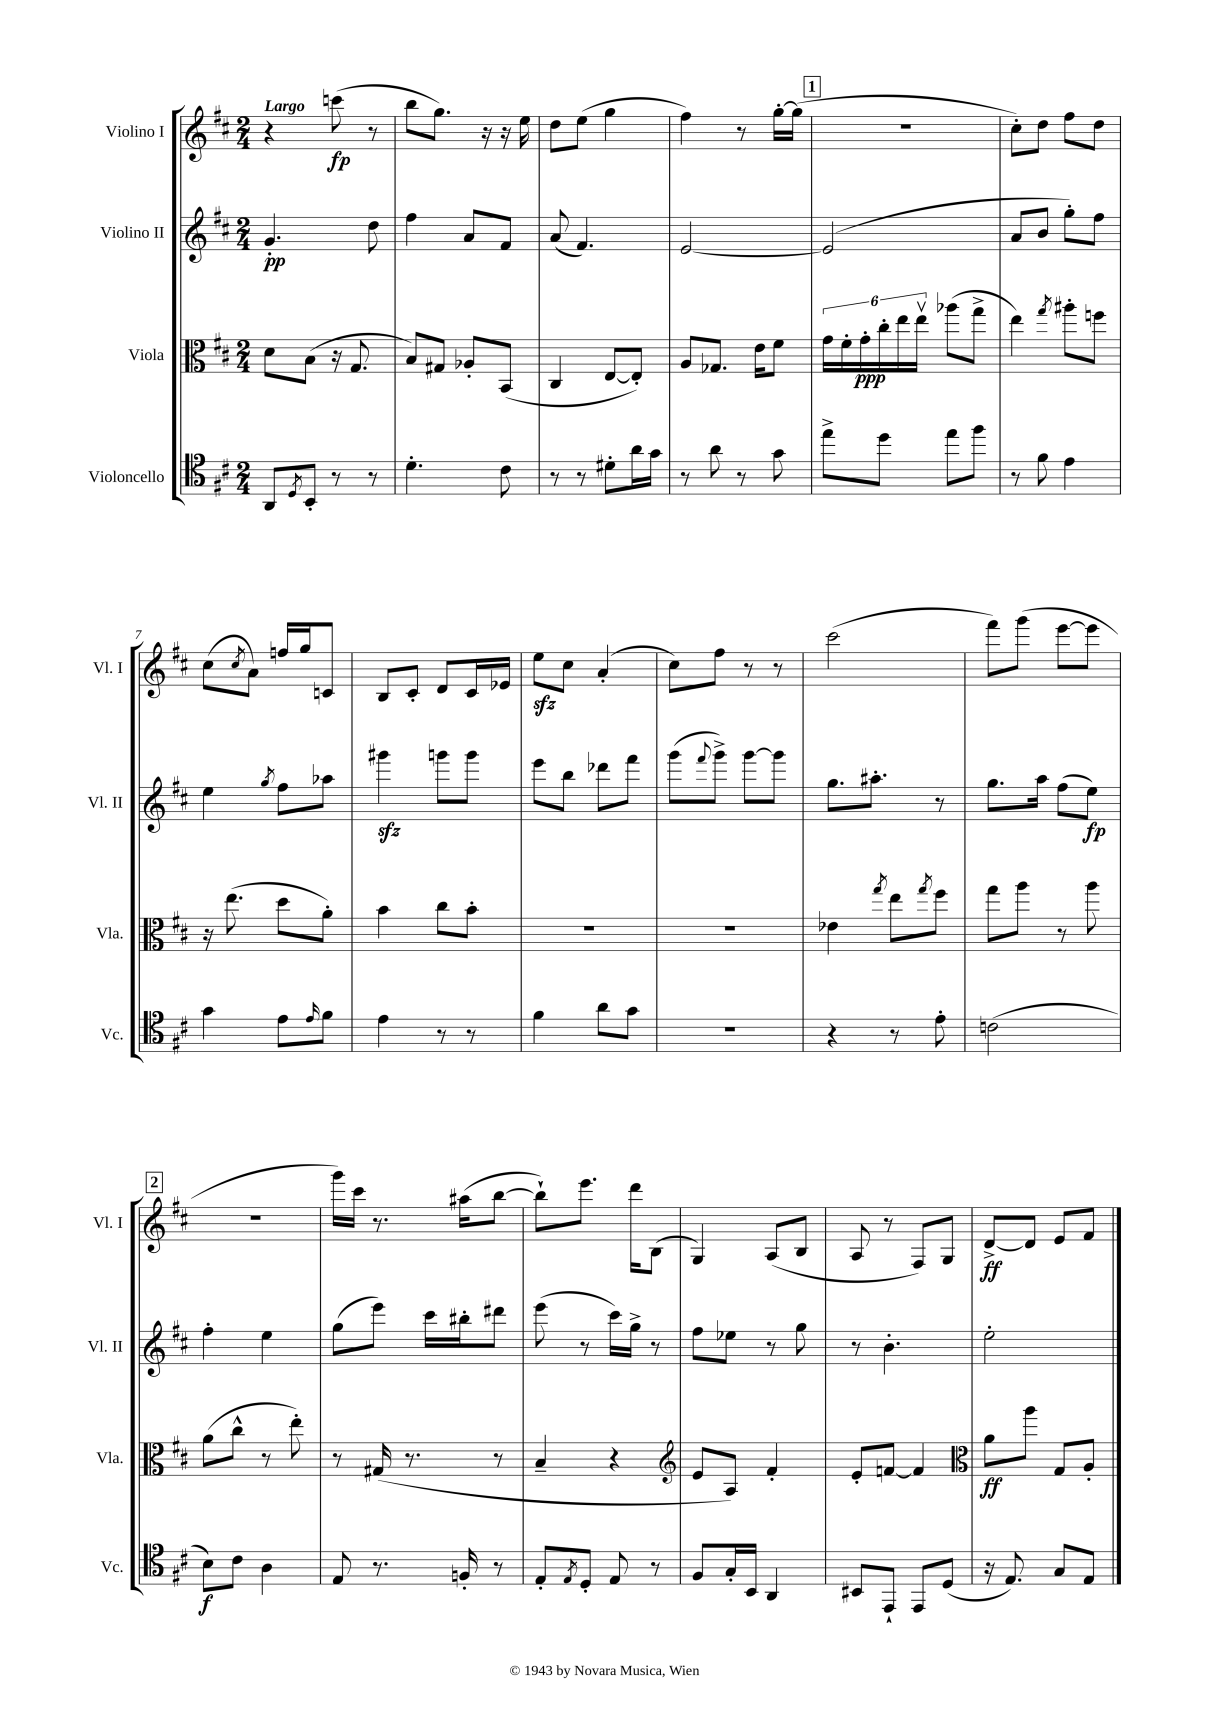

**kern	**kern	**kern	**kern
*staff4	*staff3	*staff2	*staff1
*clefC4	*clefC3	*clefG2	*clefG2
*k[f#c#]	*k[f#c#]	*k[f#c#]	*k[f#c#]
*M2/4	*M2/4	*M2/4	*M2/4
8AA/L	8d\L	4.g'/	4r
8qD/	.	.	.
8BB'/J	(8B\J	.	.
8r	16r	.	(8ccc\
.	8.G/	.	.
8r	.	8dd\	8r
=	=	=	=
4.d'\	8B/L)	4ff#\	8bb\L
.	8G#/J	.	8.gg\J)
.	8A-'/L	8a/L	.
.	.	.	16r
8c#\	(8BB/J	8f#/J	16r
.	.	.	16ee\
=	=	=	=
8r	4C#/	(8a/	8dd\L
8r	.	4.f#/)	(8ee\J
8d#'\L	[8E/L	.	4gg\
16a\L	8E'/]J)	.	.
16g\JJ	.	.	.
=	=	=	=
8r	8A/L	[2e/	4ff#\)
8a\	8.G-/J	.	.
8r	.	.	8r
.	16e\LK	.	.
8g\	8f#\J	.	[16gg'\LL
.	.	.	(16gg\]JJ
=	=	=	=
8ee^\L	24g\LL	(2e/]	2r
.	24f#'\	.	.
.	24g'\	.	.
8dd\J	24cc#'\	.	.
.	24ee\	.	.
.	24eev\JJ	.	.
8ee\L	(8aa-\L	.	.
8ff#\J	8gg^\J	.	.
=	=	=	=
8r	4ee\)	8a/L	8cc#'\L)
8f#\	.	8b/J	8dd\J
.	8qgg/	.	.
4e\	8aa#'\L	8gg'\L)	8ff#\L
.	8ff\J	8ff#\J	8dd\J
=	=	=	=
4g\	16r	4ee\	(8cc#\L
.	(8.ee\	.	.
.	.	.	8qcc#/
.	.	.	8a\J)
.	.	8qgg/	.
8e\L	8dd\L	8ff#\L	16ff/LL
.	.	.	16gg/J
16qqe/	.	.	.
8f#\J	8a'\J)	8aa-\J	8c/J
=	=	=	=
4e\	4b\	4ggg#\	8B/L
.	.	.	8c#'/J
8r	8cc#\L	8ggg\L	8d/L
8r	8b'\J	8ggg\J	16c#/L
.	.	.	16e-/JJ
=	=	=	=
4f#\	2r	8eee\L	8ee\L
.	.	8bb\J	8cc#\J
8a\L	.	8ddd-\L	(4a'/
8g\J	.	8fff#\J	.
=	=	=	=
2r	2r	(8ggg\L	8cc#\L)
.	.	8qqfff#/	.
.	.	8ggg^\J)	8ff#\J
.	.	[8ggg\L	8r
.	.	8ggg\]J	8r
=	=	=	=
4r	4e-\	8.gg\L	(2ccc#\
.	.	8.aa#'\J	.
.	8qgg/	.	.
8r	8ee\L	.	.
.	8qgg/	.	.
8e'\	8ff#\J	8r	.
=	=	=	=
(2c\	8gg\L	8.gg\L	8fff#\L)
.	8aa\J	.	(8ggg\J
.	.	16aa\Jk	.
.	8r	(8ff#\L	[8eee\L
.	8aa\	8ee\J)	8eee\]J
=	=	=	=
8B\L)	(8a\L	4ff#'\	2r
8c#\J	8cc#^^\J	.	.
4A\	8r	4ee\	.
.	8ee'\)	.	.
=	=	=	=
8E/	8r	(8gg\L	16ggg\LL)
.	.	.	16ccc#\JJ
8.r	(16G#/	8eee\J)	8.r
.	8.r	.	.
.	.	16ccc#\LL	.
16F'/	.	16bb#'\J	(16aa#\LK
8r	8r	8ddd#\J	[8bb\J
=	=	=	=
8E'/L	4B~/	(8eee\	8bb`\]L)
8qE/	.	.	.
8D'/J	.	8r	8.eee\J
8E/	4r	16ccc#\LL)	.
.	.	16gg^\JJ	16ddd\LK
8r	.	8r	(8B\J
=	=	=	=
*	*clefG2	*	*
8F#/L	8e/L	8ff#\L	4G/)
16G'/L	8A/J)	8ee-\J	.
16BB/JJ	.	.	.
4AA/	4f#'/	8r	(8A/L
.	.	8gg\	8B/J
=	=	=	=
8BB#/L	8e'/L	8r	8A/
8EE`/J	[8f/J	4.b'\	8r
8EE/L	4f/]	.	8F#/L)
(8D/J	.	.	8G/J
=	=	=	=
*	*clefC3	*	*
16r	8a\L	2ee'\	[8d^/L
8.E/)	.	.	.
.	8aa\J	.	8d/]J
8G/L	8G/L	.	8e/L
8E/J	8A'/J	.	8f#/J
==	==	==	==
*-	*-	*-	*-
